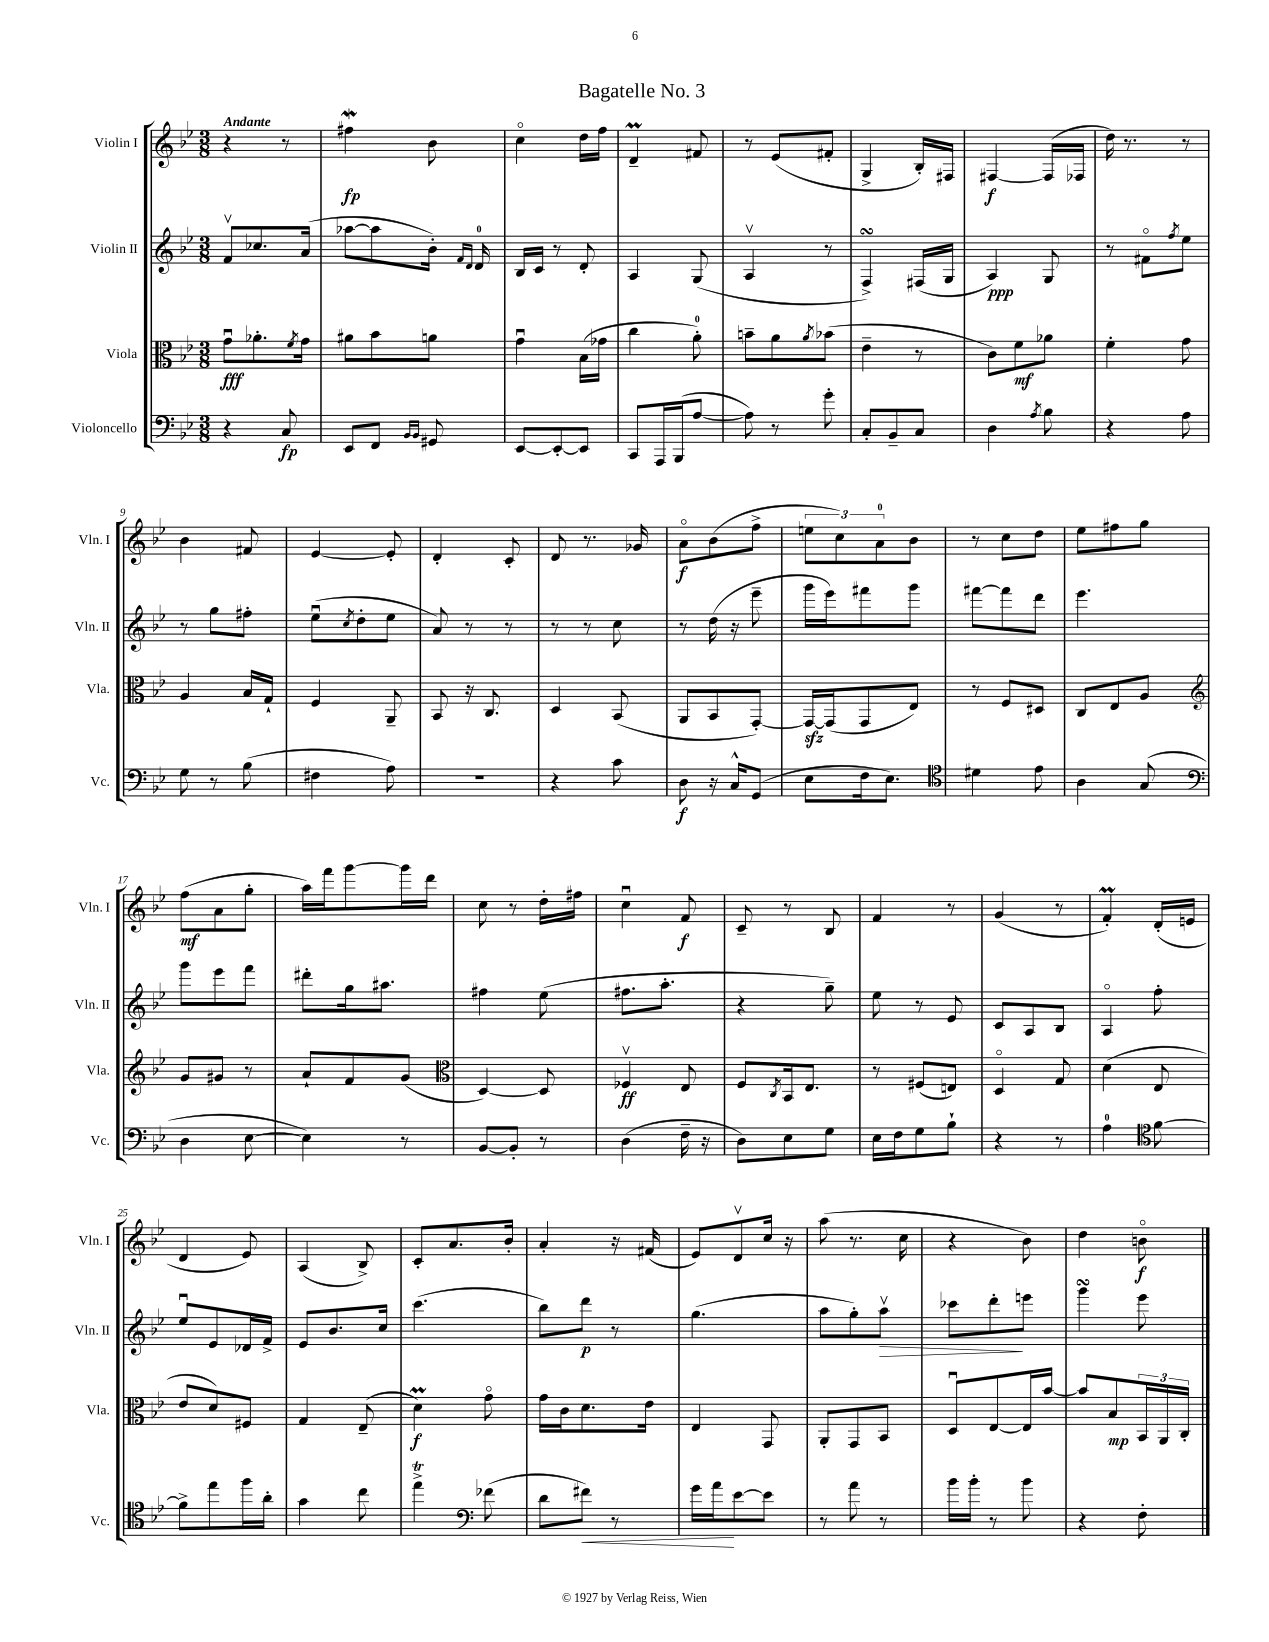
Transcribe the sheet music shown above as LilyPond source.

\header { title = "Bagatelle No. 3" }
<<
\new StaffGroup <<
\new Staff = "s0" \with { instrumentName = "Violin I" shortInstrumentName = "Vln. I" } {
    \clef treble \key bes \major \numericTimeSignature \time 3/8 \tempo "Andante"
    r4 r8 |
    fis''4\mordent\fp bes'8 |
    c''4\flageolet d''16 f''16 |
    d'4--\prall fis'8 |
    r8 ees'8( fis'8-. |
    g4-> bes16-.) fis16 |
    fis4~\f fis16( fes16 |
    d''16) r8. r8 |
    bes'4 fis'8 |
    ees'4~ ees'8-. |
    d'4-. c'8-. |
    d'8 r8. ges'16 |
    a'8\flageolet\f bes'8( f''8-> |
    \tuplet 3/2 { e''8 c''8) a'8-0 } bes'8 |
    r8 c''8 d''8 |
    ees''8 fis''8 g''8 |
    f''8\mf( a'8 g''8-. |
    a''16) f'''16 g'''8~ g'''16 d'''16 |
    c''8 r8 d''16-. fis''16 |
    c''4\downbow f'8\f |
    c'8-- r8 bes8 |
    f'4 r8 |
    g'4( r8 |
    f'4-.\prall) d'16-.( e'16 |
    d'4 ees'8) |
    a4( bes8->) |
    c'8-. a'8. bes'16-. |
    a'4-. r16 fis'16( |
    ees'8) d'8\upbow c''16 r16 |
    a''8( r8. c''16 |
    r4 bes'8) |
    d''4 b'8\flageolet\f \bar "|." |
}
\new Staff = "s1" \with { instrumentName = "Violin II" shortInstrumentName = "Vln. II" } {
    \clef treble \key bes \major \numericTimeSignature \time 3/8
    f'8\upbow ces''8. a'16( |
    aes''8~ aes''8 bes'16-.) \grace { f'16 d'16 } d'16-0 |
    bes16 c'16 r8 d'8-. |
    a4 g8( |
    a4\upbow r8 |
    f4->\turn) fis16( g16 |
    a4\ppp) g8 |
    r8 fis'8\flageolet \acciaccatura { f''8 } ees''8 |
    r8 g''8 fis''8-. |
    ees''8\downbow( \acciaccatura { c''8 } d''8-. ees''8 |
    a'8) r8 r8 |
    r8 r8 c''8 |
    r8 d''16( r16 ees'''8-- |
    g'''16 ees'''16) fis'''8 g'''8 |
    fis'''8~ fis'''8 d'''8 |
    ees'''4. |
    g'''8 ees'''8 f'''8 |
    dis'''8-. g''16 ais''8. |
    fis''4 ees''8( |
    fis''8. a''8.-. |
    r4 g''8--) |
    ees''8 r8 ees'8 |
    c'8 a8 bes8 |
    a4\flageolet f''8-. |
    ees''8\downbow ees'8 des'16 f'16-> |
    ees'8 bes'8. c''16 |
    c'''4.( |
    bes''8) d'''8\p r8 |
    g''4.( |
    a''8 g''8-.) a''8\upbow\> |
    ces'''8 d'''8-.\! e'''8 |
    g'''4\turn ees'''8 \bar "|." |
}
\new Staff = "s2" \with { instrumentName = "Viola" shortInstrumentName = "Vla." } {
    \clef alto \key bes \major \numericTimeSignature \time 3/8
    g'8\downbow\fff aes'8.-. \acciaccatura { f'8 } g'16 |
    ais'8 bes'8 a'8 |
    g'4\downbow bes16( ges'16 |
    c''4 a'8-0-.) |
    b'8-- a'8 \acciaccatura { a'8 } bes'8( |
    ees'4-- r8 |
    c'8) f'8\mf aes'8 |
    f'4-. g'8 |
    a4 bes16 g16-! |
    f4 a,8-- |
    bes,8 r16 c8. |
    d4 bes,8( |
    a,8 bes,8 g,8~-.) |
    g,16~\sfz g,16( g,8 ees8) |
    r8 f8 dis8 |
    c8 ees8 a8 |
    \clef treble g'8 gis'8 r8 |
    a'8-! f'8 g'8( |
    \clef alto d4~) d8 |
    fes4\upbow\ff ees8 |
    f8 \acciaccatura { c8 } bes,16 ees8. |
    r8 fis8( e8) |
    d4\flageolet g8 |
    d'4( ees8 |
    ees'8 d'8) fis8 |
    g4 ees8--( |
    d'4\prall\f) g'8\flageolet |
    g'16 c'16 d'8. ees'16 |
    ees4 g,8 |
    a,8-. g,8 bes,8 |
    d8\downbow ees8~ ees16 bes'16~ |
    bes'8 bes8\mp \tuplet 3/2 { bes,16 a,16 c16-. } \bar "|." |
}
\new Staff = "s3" \with { instrumentName = "Violoncello" shortInstrumentName = "Vc." } {
    \clef bass \key bes \major \numericTimeSignature \time 3/8
    r4 c8\fp |
    ees,8 f,8 \grace { bes,16 bes,16 } gis,8 |
    ees,8~ ees,8~-. ees,8 |
    c,8 a,,16 bes,,16( a8~ |
    a8) r8 g'8-. |
    c8-. bes,8-- c8 |
    d4 \acciaccatura { a8 } bes8 |
    r4 a8 |
    g8 r8 bes8( |
    fis4 a8) |
    R4. |
    r4 c'8 |
    d8\f r16 c16-^ g,8( |
    ees8 f16 ees8.) |
    \clef tenor dis'4 ees'8 |
    a4 g8( |
    \clef bass d4 ees8~ |
    ees4) r8 |
    bes,8~ bes,8-. r8 |
    d4( f16-- r16 |
    d8) ees8 g8 |
    ees16 f16 g8 bes8-! |
    r4 r8 |
    a4-0 \clef tenor f'8~ |
    f'8-> ees''8 f''16 a'16-. |
    g'4 c''8 |
    ees''4->\trill \clef bass fes'8( |
    d'8 fis'8\<) r8 |
    g'16 a'16\! ees'8~ ees'8 |
    r8 a'8 r8 |
    bes'16 bes'16-. r8 bes'8 |
    r4 f8-. \bar "|." |
}
>>
>>
